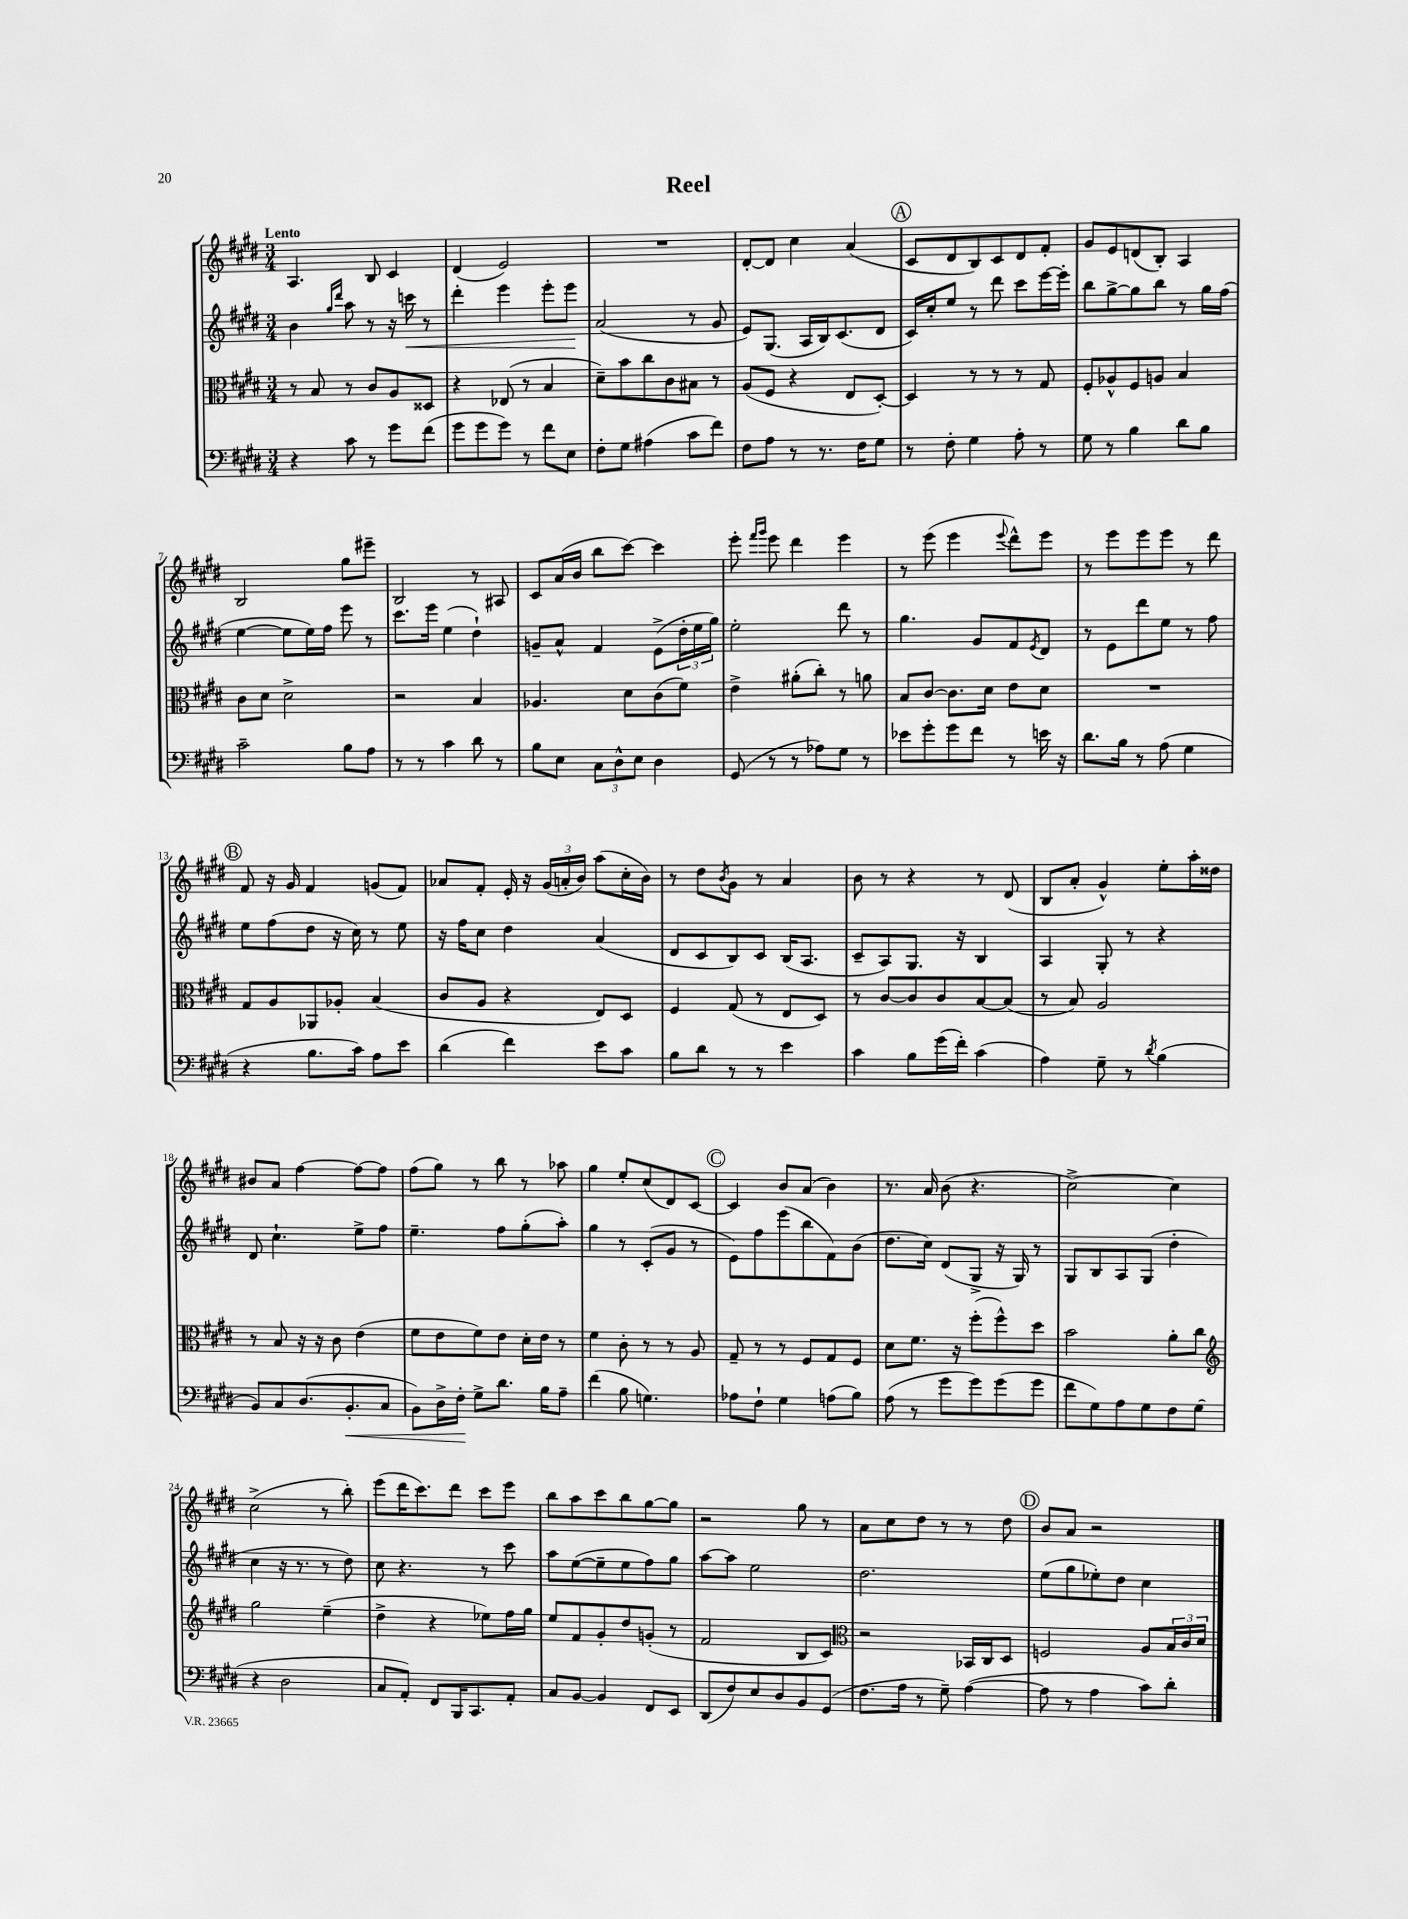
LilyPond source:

\header { title = "Reel" }
<<
\new StaffGroup <<
\new Staff = "s0" {
    \clef treble \key e \major \numericTimeSignature \time 3/4 \tempo "Lento"
    a4. b8 cis'4 |
    dis'4( e'2) |
    R2. |
    dis'8~-. dis'8 cis''4 a'4( |
    \mark \markup { \circle "A" } cis'8 dis'8 b8) cis'8 dis'8 fis'8-. |
    gis'8 e'8 d'8( b8-.) a4 |
    b2 gis''8 eis'''8-- |
    b2 r8 ais8 |
    cis'8 a'16( b'16 b''8 cis'''8~) cis'''4 |
    e'''8-. \grace { fis'''16 gis'''16 } e'''8 dis'''4 e'''4 |
    r8 e'''8( e'''4 \appoggiatura { e'''8 } dis'''8-^) e'''8 |
    r8 e'''8 e'''8 e'''8 r8 dis'''8 |
    \mark \markup { \circle "B" } fis'8 r16 gis'16 fis'4 g'8( fis'8) |
    aes'8 fis'8-. e'16-. r16 \tuplet 3/2 { gis'16( a'16-. b'16) } a''8( cis''16-. b'16) |
    r8 dis''8 \acciaccatura { b'8 } gis'8 r8 a'4 |
    b'8 r8 r4 r8 dis'8( |
    b8 a'8-. gis'4-^) e''8-. a''16-. disis''16 |
    bis'8 a'8 fis''4~ fis''8~ fis''8 |
    fis''8( gis''8) r8 b''8 r8 aes''8 |
    gis''4 e''8-. cis''8( dis'8) cis'8~ |
    \mark \markup { \circle "C" } cis'4 b'8 a'8( b'4) |
    r8. a'16 b'8( r4. |
    cis''2~->) cis''4 |
    cis''2->( r8 b''8-.) |
    e'''8( dis'''16 cis'''8.) dis'''8 cis'''8 e'''8 |
    b''8 a''8 cis'''8 b''8 gis''8~ gis''8 |
    r2 gis''8 r8 |
    a'8 cis''8 dis''8 r8 r8 dis''8 |
    \mark \markup { \circle "D" } b'8 a'8 r2 \bar "|." |
}
\new Staff = "s1" {
    \clef treble \key e \major \numericTimeSignature \time 3/4
    b'4 \grace { gis''16 dis'''16 } a''8 r8 r16 c'''16\< r8 |
    dis'''4-. e'''4 e'''8-. e'''8\! |
    a'2( r8 gis'8 |
    e'8) gis8.( a16 b16) cis'8.( dis'8 |
    \mark \markup { \circle "A" } cis'16) cis''16-. e''8 r8 dis'''8 cis'''8 e'''16~ e'''16-. |
    b''8 gis''8~-> gis''8 b''8 r8 gis''16 fis''16( |
    e''4~ e''8 e''16) fis''16 e'''8 r8 |
    cis'''8. e'''16 e''4( dis''4-!) |
    g'8-- a'8-^ fis'4 e'8->( \tuplet 3/2 { dis''16-. e''16 gis''16) } |
    e''2-. dis'''8 r8 |
    gis''4. gis'8 fis'8 \acciaccatura { e'8 } dis'8 |
    r8 e'8 dis'''8 e''8 r8 fis''8 |
    \mark \markup { \circle "B" } e''8 fis''8( dis''8 r16 cis''16) r8 e''8 |
    r16 fis''16 cis''8 dis''4 a'4( |
    dis'8 cis'8 b8) cis'8 b16( a8. |
    cis'8-- a8) gis8. r16 b4 |
    a4 gis8-. r8 r4 |
    dis'8 cis''4.-! e''8-> fis''8 |
    e''4.-- fis''8 gis''8-.( a''8-.) |
    gis''4 r8 cis'8-.( gis'8 r8 |
    \mark \markup { \circle "C" } e'8) fis''8 e'''8( b''8 fis'8) b'8( |
    dis''8. cis''16) dis'8( gis8-> r16 gis16) r8 |
    gis8 b8 a8 gis8( dis''4-. |
    cis''4 r16 r8. r8 dis''8) |
    cis''8 r4. r8 cis'''8 |
    a''8 e''8~( e''8-- e''8 fis''8) gis''8 |
    a''8~ a''8 e''2 |
    dis''2. |
    \mark \markup { \circle "D" } e''8( gis''8 ees''8-.) dis''8 cis''4 \bar "|." |
}
\new Staff = "s2" {
    \clef alto \key e \major \numericTimeSignature \time 3/4
    r8 b8 r8 cis'8 a8 disis8 |
    r4 ees8( r8 b4 |
    dis'8--) b'8 cis''8 cis'8 bis8 r8 |
    a8( fis8 r4 e8 dis8~-.) |
    \mark \markup { \circle "A" } dis4 r8 r8 r8 gis8 |
    fis8-. aes8-^ fis8 a8 b4 |
    cis'8 dis'8 dis'2-> |
    r2 b4 |
    aes4. dis'8 cis'8( fis'8) |
    e'4-> ais'8-.( cis''8-.) r8 a'8 |
    b8 cis'8~ cis'8. dis'16 e'8 dis'8 |
    R2. |
    \mark \markup { \circle "B" } gis8 a8 aes,8 aes8-. b4( |
    cis'8 a8 r4 e8) dis8 |
    fis4 gis8( r8 e8 dis8) |
    r8 cis'8~ cis'8 cis'8 b8~ b8( |
    r8 b8) a2 |
    r8 b8 r16 r16 cis'8 e'4( |
    fis'8 e'8 fis'8) e'8 dis'16-. e'16 r8 |
    fis'4 cis'8-. r8 r8 a8 |
    \mark \markup { \circle "C" } gis8-- r8 r8 fis8 gis8 fis8 |
    dis'8 fis'8. r16 fis''8-.( fis''8-^) dis''8 |
    b'2 a'8-. cis''8 |
    \clef treble gis''2 e''4--( |
    dis''4-> r4 ees''8) fis''16 gis''16 |
    e''8 fis'8 gis'8-. dis''8 g'8-.( r8 |
    fis'2 b8 cis'8) |
    \clef alto r2 bes,16 cis16 dis8 |
    \mark \markup { \circle "D" } f2 a8 \tuplet 3/2 { b16 cis'16 dis'16 } \bar "|." |
}
\new Staff = "s3" {
    \clef bass \key e \major \numericTimeSignature \time 3/4
    r4 cis'8 r8 gis'8 fis'8( |
    gis'8 gis'8 gis'8) r8 fis'8 e8 |
    fis8-. gis8 ais4( cis'8 fis'8) |
    fis8 a8 r8 r8. fis16 gis8 |
    \mark \markup { \circle "A" } r8 fis8-. gis4 a8-. r8 |
    gis8 r8 b4 dis'8 b8 |
    cis'2-- b8 a8 |
    r8 r8 cis'4 dis'8 r8 |
    b8 e8 \tuplet 3/2 { cis8 dis8-^ e8 } dis4 |
    gis,8( r8 r8 aes8) gis8 r8 |
    ees'8 gis'8-. gis'8 fis'8 r8 e'16 r16 |
    dis'8. b16 r8 a8( gis4 |
    \mark \markup { \circle "B" } r4 b8. cis'16) a8 e'8 |
    dis'4( fis'4) e'8 cis'8 |
    b8 dis'8 r8 r8 e'4 |
    cis'4 b8 gis'16( fis'16-.) cis'4( |
    a4) gis8-- r8 \acciaccatura { dis'8 } b4( |
    b,8) cis8 dis8.( b,8.-.\< cis8 |
    b,8) dis16-> fis16-.\! gis8-> dis'8. b16 a8-- |
    fis'4( b8 g4.) |
    \mark \markup { \circle "C" } aes8 fis8-! gis4 a8( b8) |
    a8( r8 gis'8 gis'8) gis'8( gis'8 |
    fis'8 gis8) a8 gis8 fis8 gis8( |
    r4 dis2 |
    cis8 a,8-.) fis,8 b,,16 cis,8. a,8-. |
    cis8 b,8~ b,4 fis,8 e,8 |
    dis,8( fis8) e8 dis8 b,8 gis,8( |
    fis8. a16 r8 gis8--) a4~( |
    \mark \markup { \circle "D" } a8 r8 a4 cis'8) dis'8-. \bar "|." |
}
>>
>>
